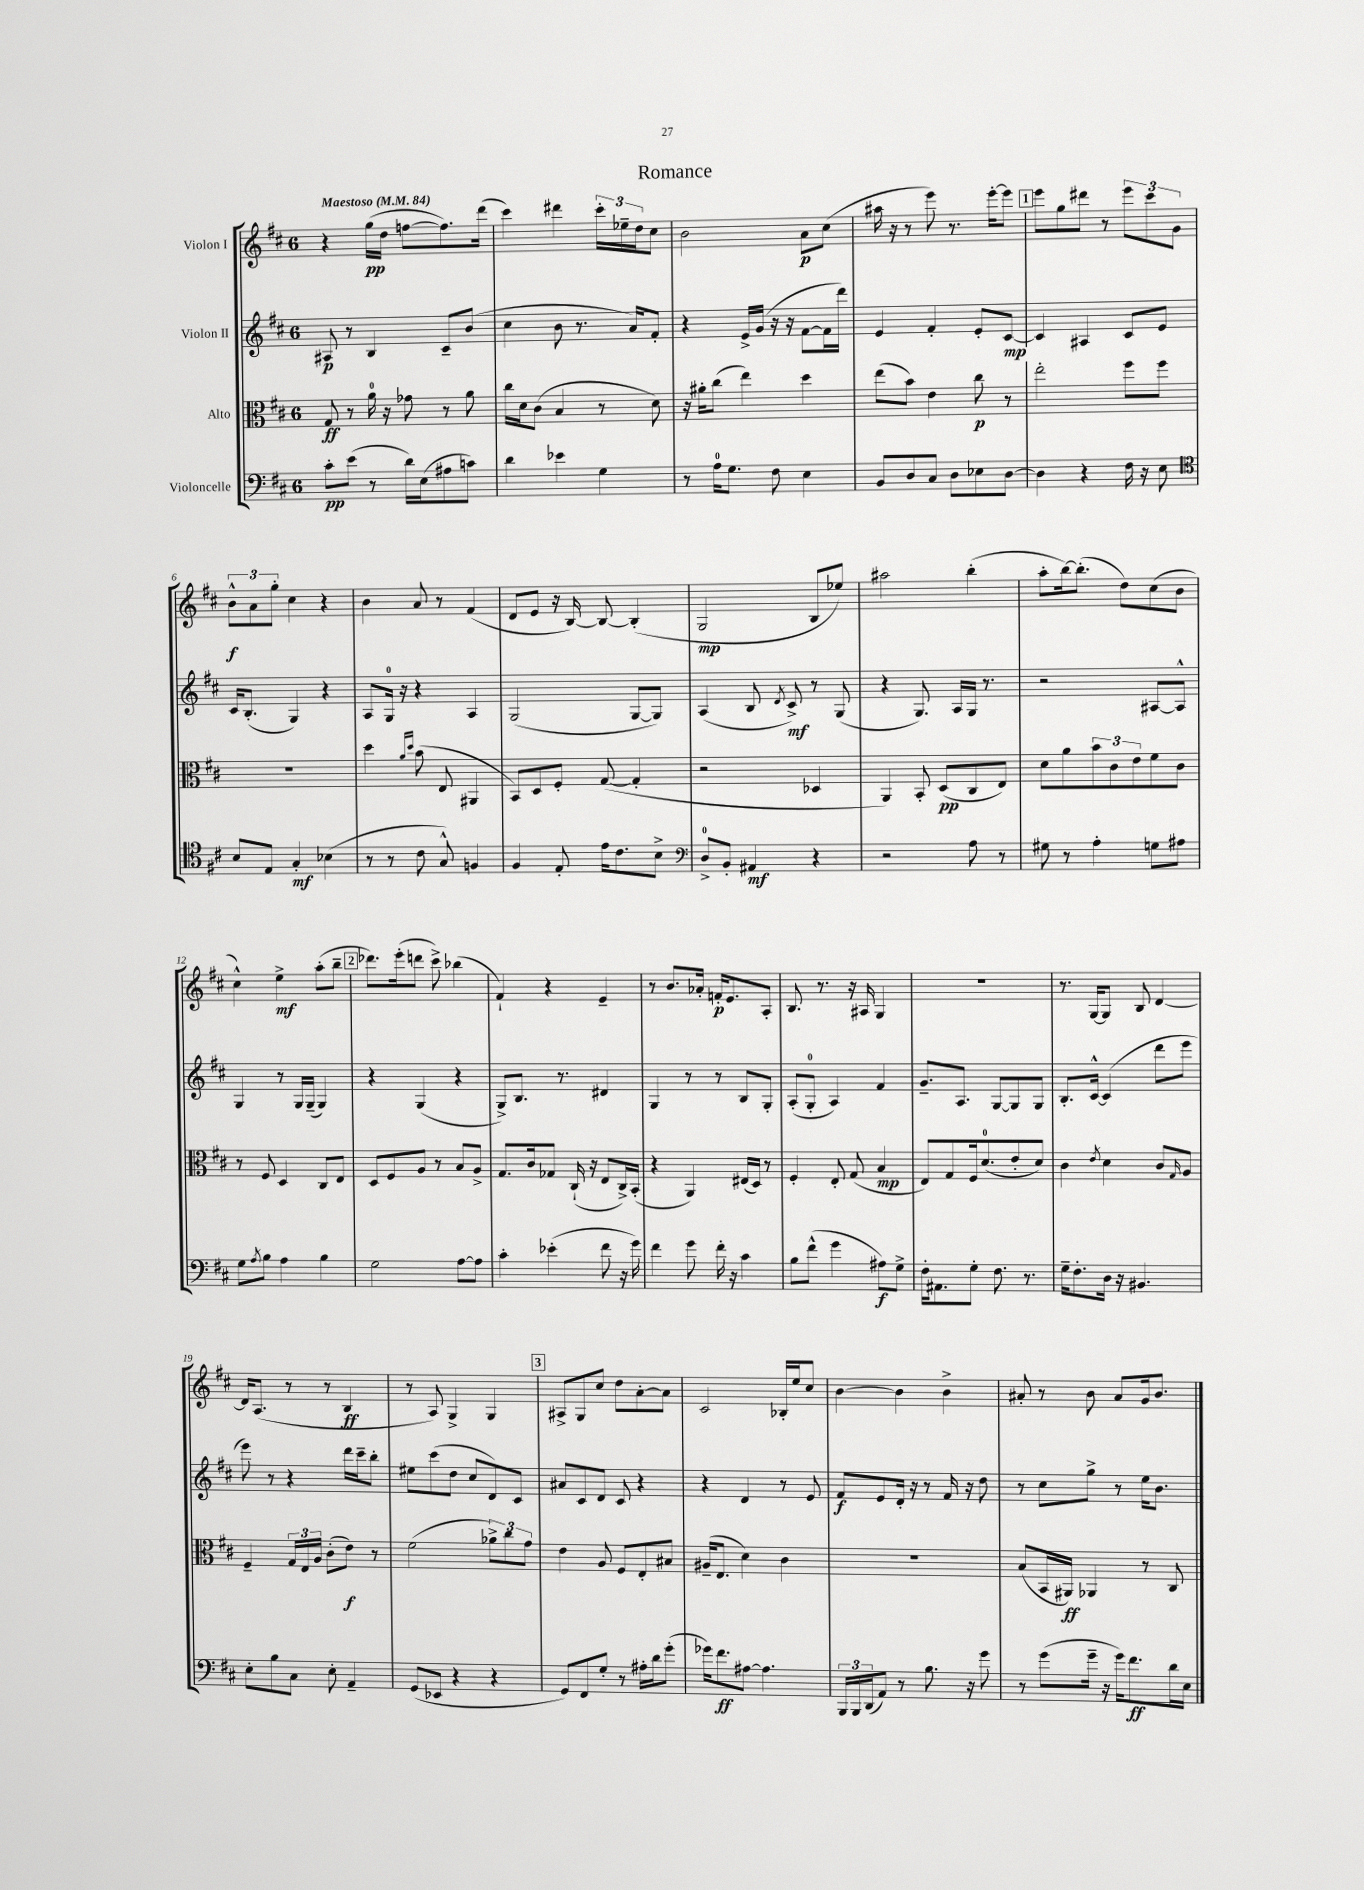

**kern	**kern	**kern	**kern
*staff4	*staff3	*staff2	*staff1
*clefF4	*clefC3	*clefG2	*clefG2
*k[f#c#]	*k[f#c#]	*k[f#c#]	*k[f#c#]
*M6/8	*M6/8	*M6/8	*M6/8
*MM84	*MM84	*MM84	*MM84
8c#'\L	8G/	8A#/	4r
(8e\J	8r	8r	.
8r	16a\	4B/	(16gg\LL
.	16r	.	16dd\JJ
16d\LL)	8g-\	.	[8ff\L
(16E\J	.	.	.
8A#\	8r	8c#~/L	8.ff\])
8c\J)	8a\	(8b/J	.
.	.	.	(16ddd\Jk
=	=	=	=
4d\	16cc#\LL	4cc#\	4ccc#\)
.	16d\J	.	.
.	(8c#\J	.	.
4e-\	4B/	8b\	4ddd#\
.	.	8.r	.
4G\	8r	.	24ccc#'\LL
.	.	.	24ee-~\
.	.	16a/LK)	.
.	.	.	24dd\J
.	8d\)	8f#'/J	8cc#\J
=	=	=	=
8r	16r	4r	2b\
.	16a#'\LK	.	.
16A\LK	(8cc#\J	.	.
8.G\J	.	.	.
.	4ee\)	16e^/LL	.
.	.	(16g/JJ	.
8F#\	.	16r	.
.	.	16r	.
4E\	4dd\	[8f#\L	8a\L
.	.	16f#\]L	(8cc#\J
.	.	16ddd\JJ)	.
=	=	=	=
8BB/L	(8ee\L	4e/	16aa#\
.	.	.	16r
8D/	8b\J)	.	8r
8C#/J	4e\	4f#'/	8eee\)
8D\L	.	.	8.r
8E-\	8cc#\	8e'/L	.
.	.	.	[16eee'\LK
[8D\J	8r	[8c#/J	8eee\]J
=	=	=	=
4D\]	2ee'\	4c#/]	8eee\L
.	.	.	8gg\
4r	.	4A#/	8ddd#\J
.	.	.	8r
16F#\	8ff#\L	8c#/L	12eee\L
16r	.	.	.
.	.	.	12ccc#\
8E\	8ff#\J	8e/J	.
.	.	.	12g\J
=	=	=	=
*clefC4	*	*	*
8B/L	2.r	16c#/LK	12b^^\L
.	.	(8.B'/J	.
.	.	.	12a\
8E/J	.	.	.
.	.	.	12gg'\J
4G'/	.	4G/)	4cc#\
(4B-\	.	4r	4r
=	=	=	=
8r	4dd\	8A/L	4b\
8r	.	16G/Jk	.
.	.	16r	.
.	16qqa/LL	.	.
.	16qqdd/JJ	.	.
8c#\	(8b\	4r	8a/
8G^^/)	8E/	.	8r
4F/	4AA#/	4A/	(4f#/
=	=	=	=
4F#/	8BB/L)	(2G/	8d/L
.	8D/	.	8e/J
8E'/	8F#'/J	.	16r
.	.	.	[16B/)
16e\LK	([8G/	.	8B/_
8.c#\	.	.	.
.	4G'/]	[8G/L	(4B'/]
8B^\J	.	8G/]J)	.
=	=	=	=
*clefF4	*	*	*
8D^/L	2r	(4A/	2G/
8BB'/J	.	.	.
4AA#/	.	8B/	.
.	.	8qd/	.
.	.	8c#^/)	.
4r	4D-/	8r	8B/L
.	.	(8G/	8ee-/J)
=	=	=	=
2r	4AA/)	4r	2aa#\
.	8BB'/	8.G/)	.
.	(8D/L	.	.
.	.	16A/LL	.
8A\	8C#/	16G/JJ	(4bb'\
.	.	8.r	.
8r	8E/J)	.	.
=	=	=	=
8G#\	8d\L	2r	8aa'\L
8r	8a\	.	[16bb\k)
.	.	.	(8.bb'\]J
4A'\	12b\	.	.
.	12c#\	.	.
.	.	.	8dd\L)
.	12e\	.	.
8G\L	8f#\	[8A#/L	(8cc#\
8A#\J	8c#\J	8A#^^/]J	8b\J
=	=	=	=
8G\L	8r	4G/	4cc#^^\)
8qA/	.	.	.
8B\J	8F#/	.	.
4A\	4D/	8r	4ee^\
.	.	16G/LL	.
.	.	(16G~/JJ	.
4B\	8C#/L	4G/)	(8aa'\L
.	8E/J	.	8bb~\J
=	=	=	=
2G\	8D/L	4r	8.ddd-\L)
.	8F#/	.	.
.	.	.	(16eee'\k
.	8A/J	(4G/	8ddd\J
.	8r	.	8ccc#^\)
[8A\L	8B/L	4r	(4bb-\
8A\]J	8A^/J	.	.
=	=	=	=
4c#'\	8.G/L	8G^/L)	4f#`/)
.	.	8.B/J	.
.	16c#/k	.	.
(4e-'\	8G-/J	.	4r
.	.	8.r	.
.	(16C#`/	.	.
.	16r	.	.
8f#\	8E/L	4d#/	4e~/
16r	16C#^/L)	.	.
16g\)	(16BB'/JJ	.	.
=	=	=	=
4f#\	4r	4G/	8r
.	.	.	8.b/L
8g\	4AA/)	8r	.
.	.	.	16a-'/Jk
16f#'\	.	8r	16f'/LK
16r	.	.	8.e/
4c#\	(16E#/LL	8B/L	.
.	16D/JJ)	.	.
.	8r	8G'/J	8A'/J
=	=	=	=
8B\L	4F#'/	(8A'/L	8.B/
(8f#^^\J	.	8G'/J	.
.	.	.	8.r
4g\	8E'/	4A/)	.
.	(8G/	.	16r
.	.	.	16A#/
8A#\L)	4B/	4f#/	4G/
8G^\J	.	.	.
=	=	=	=
16F#'\LK	8E/L)	8.g~/L	2.r
8.AA#\	.	.	.
.	8G/	.	.
.	.	8.A/J	.
8G'\J	16F#/k	.	.
.	(8.d/	.	.
8.F#\	.	[8G/L	.
.	8e'/	8G/]	.
8.r	.	.	.
.	8d/J)	8G/J	.
=	=	=	=
16G~\LK	4c#\	8.B'/L	8.r
8.F#'\	.	.	.
.	.	[16c#^^/Jk	[16G/LK
.	8qe/	.	.
16D\Jk	4d\	(4c#/]	8G/]J
16r	.	.	.
4.BB#/	.	.	8B/
.	8c#/L	8ddd\L	[4d/
.	16qqG/	.	.
.	8A/J	8eee\J	.
=	=	=	=
8E'\L	4F#~/	8eee\)	16d/]LK
.	.	.	(8.A/J
8B\	.	8r	.
8C#\J	24G/LL	4r	8r
.	24E/	.	.
.	24A/JJ	.	.
8E'\	(8c#'\L	.	8r
4AA~/	8e\J)	16ddd\LL	4B/
.	.	16ccc#~\J	.
.	8r	8bb'\J	.
=	=	=	=
(8GG/L	(2f#\	8ee#\L	8r
8EE-/J	.	(8ccc#\	8A/)
4r	.	8dd\J	4G^/
.	.	8cc#/L	.
4r	12a-^\L)	8d/)	4G/
.	12cc#\	.	.
.	.	8c#/J	.
.	12g\J	.	.
=	=	=	=
8GG/L)	4e\	8a#/L	8A#^/L
8FF#/	.	8c#/	8G/
8G'/J	8A/	8d/J	8cc#/J
8r	8F#/L	8c#/	8dd\L
16A#'\LL	8E'/	4r	[8a'\
16d\J	.	.	.
(8g'\J	8B#/J	.	8a\]J
=	=	=	=
16g-\LK)	(16A#~/LK	4r	2c#/
8.f#\	8.E/J	.	.
[8A#\J	4d\)	4d/	.
4.A#\]	.	.	.
.	4c#\	8r	16B-'/LL
.	.	.	16ee/J
.	.	8e/	8cc#/J
=	=	=	=
24BBB/LL	2.r	8f#/L	[4b\
24BBB/	.	.	.
(24DD/J	.	.	.
8AA/J)	.	8e/	.
8r	.	16d'/Jk	4b\]
.	.	16r	.
8.B\	.	8r	.
.	.	16f#/	4b^\
16r	.	16r	.
8g\	.	8dd\	.
=	=	=	=
8r	(8B/L	8r	8a#'/
(8g\L	16BB/L	8cc#\L	8r
.	16AA#/JJ)	.	.
16g~\Jk	4AA-/	8gg^\J	8b\
16r	.	.	.
16g\LK)	.	8r	8a#/L
8.f#\	.	.	.
.	8r	16ee\LK	16g/k
.	.	8.b\J	8.b/J
16d\L	8C#/	.	.
16E\JJ	.	.	.
==	==	==	==
*-	*-	*-	*-
